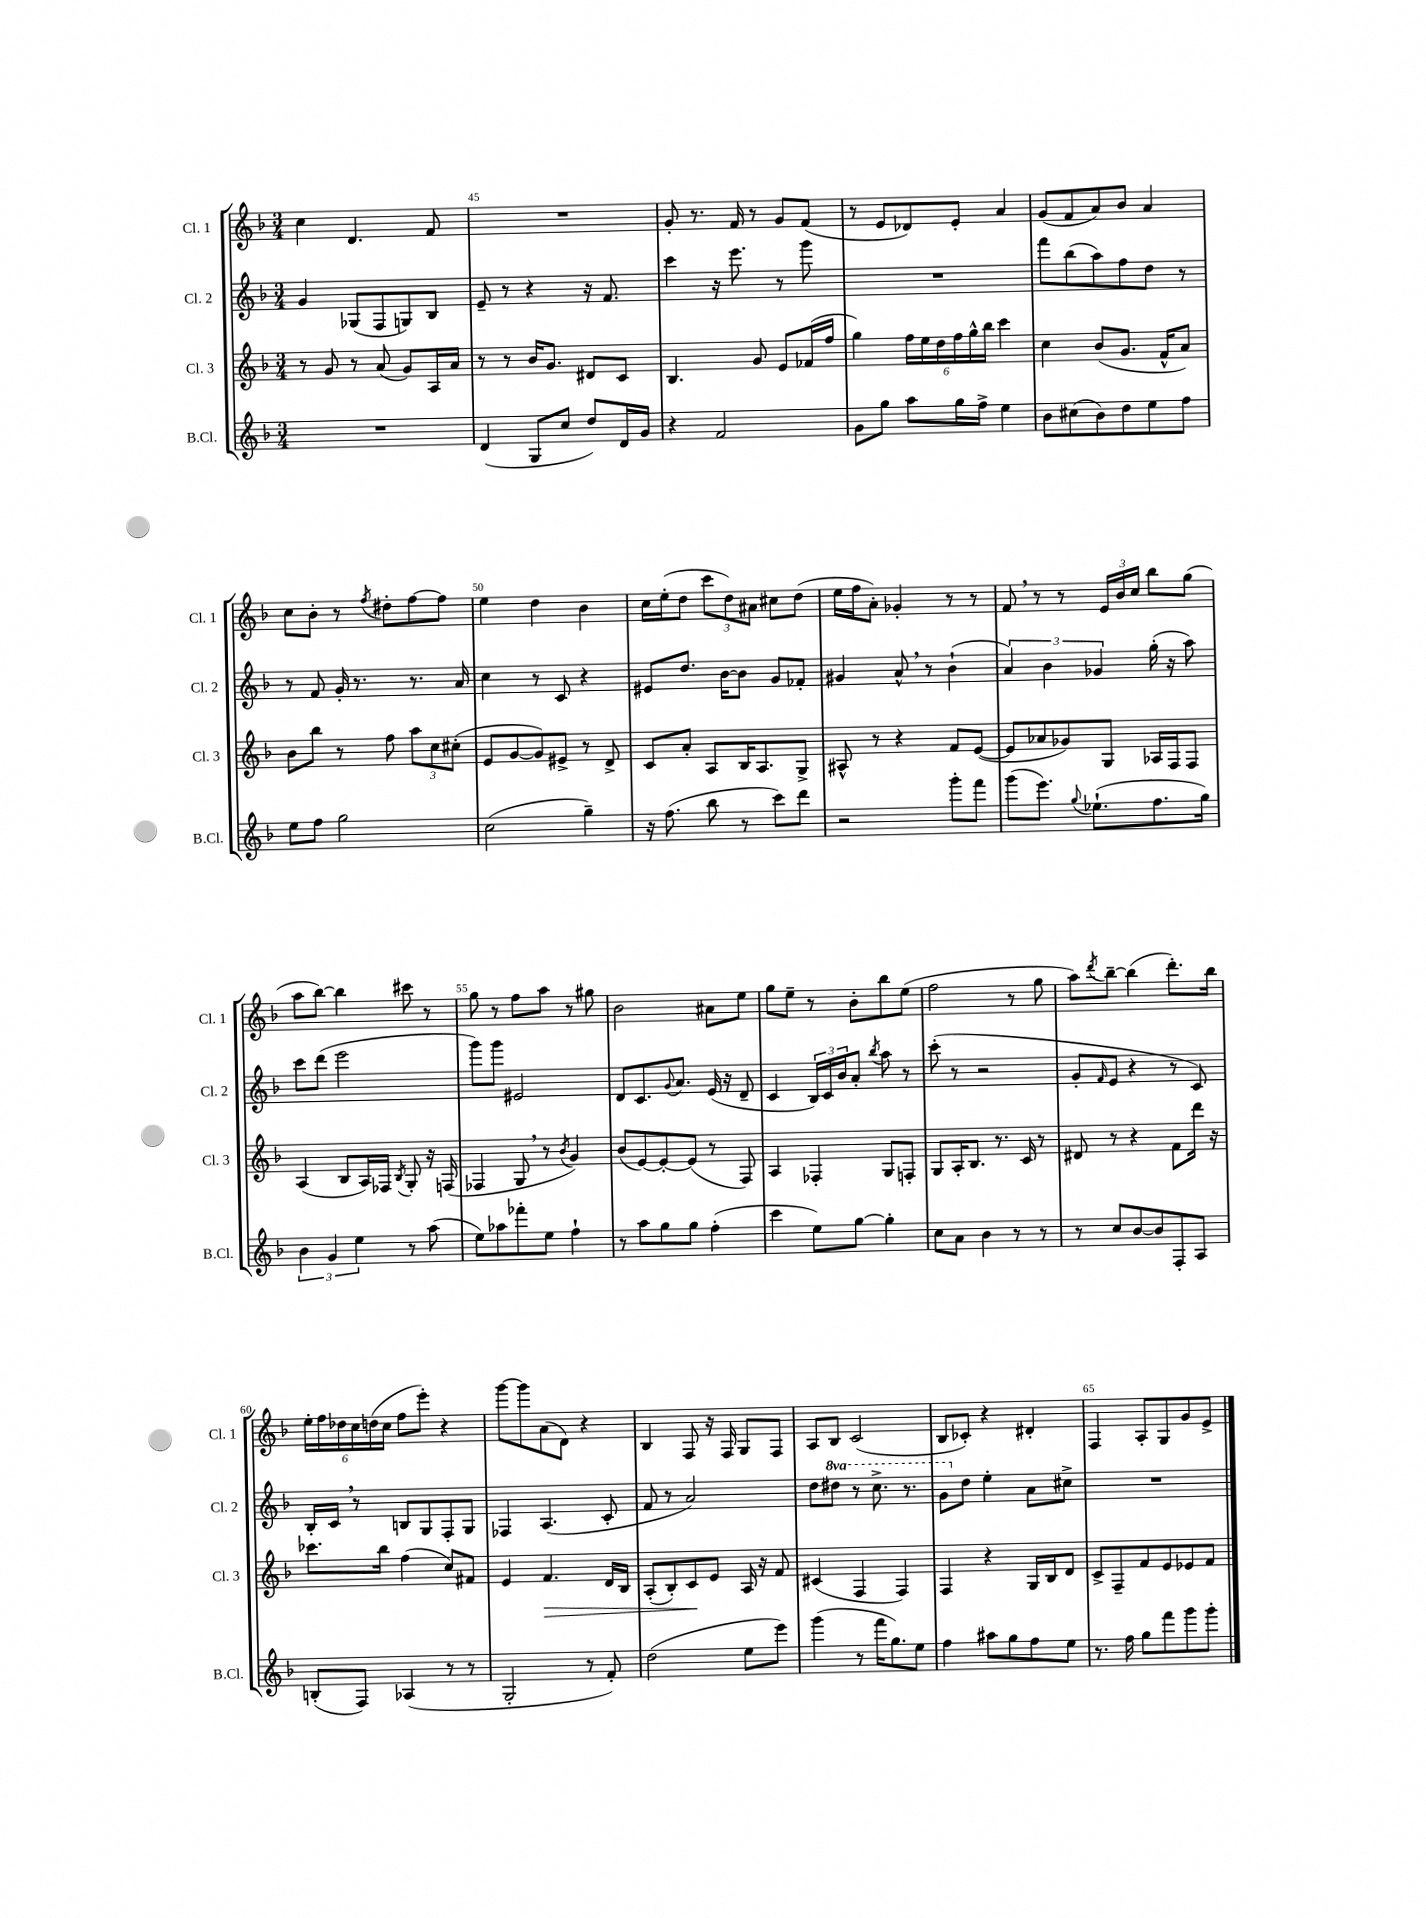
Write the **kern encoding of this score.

**kern	**kern	**kern	**kern
*staff4	*staff3	*staff2	*staff1
*clefG2	*clefG2	*clefG2	*clefG2
*k[b-]	*k[b-]	*k[b-]	*k[b-]
*M3/4	*M3/4	*M3/4	*M3/4
2.r	8r	4g	4cc
.	8g	.	.
.	8r	(8G-	4.d
.	(8a	8F	.
.	8g)	8G)	.
.	16A	8B-	8f
.	16a	.	.
=	=	=	=
(4d	8r	8e~	2.r
.	8r	8r	.
8G	16b-	4r	.
.	8.g	.	.
8cc	.	.	.
8dd)	8d#	16r	.
.	.	8.f	.
16d	8c	.	.
16g	.	.	.
=	=	=	=
4r	4.B-	4ccc	8g'
.	.	.	8.r
2f	.	16r	.
.	.	8.eee	16f
.	8g	.	8r
.	8e	8r	8g
.	(16f-	8ggg	(8f
.	16ff	.	.
=	=	=	=
8g	4gg)	2.r	8r
8gg	.	.	8e
8aa	24ff	.	8d-)
.	24ee	.	.
.	24dd	.	.
16gg	24ff	.	8e'
.	24gg^^	.	.
16ff^	.	.	.
.	24bb-	.	.
4ee	4ccc	.	4a
=	=	=	=
8b-	4cc	8fff	(8g
(8cc#	.	(8bb-	8f
8b-)	(8b-	8aa)	8a)
8dd	8.g	8ff	8b-
8ee	.	8dd	4a
.	16f^^	.	.
8ff	8a)	8r	.
=	=	=	=
8ee	8b-	8r	8cc
8ff	8bb-	8f	8b-'
2gg	8r	16g'	8r
.	.	8.r	.
.	.	.	8qff
.	8ff	.	8dd#'
.	12aa	8.r	[8ff
.	12cc	.	.
.	.	.	8ff]
.	(12cc#'	.	.
.	.	16a	.
=	=	=	=
(2cc	8e	4cc	4ee
.	[8g	.	.
.	8g])	8r	4dd
.	8e#^	8c	.
4gg~)	8r	4r	4b-
.	8d^	.	.
=	=	=	=
16r	8c	8e#	16cc
(8.ff	.	.	(16ee'
.	8a'	8.dd	8dd
8bb-	8A	.	12ccc
.	.	[16b-	.
.	.	.	12dd)
8r	16B-	8b-]	.
.	.	.	12a#
.	8.A	.	.
8ccc)	.	8g	8cc#
8ddd	8G^	8f-'	(8dd
=	=	=	=
2r	8A#^^	4g#	16ee
.	.	.	16ff
.	8r	.	8a')
.	4r	8a^^	4g-'
.	.	8r	.
8ggg'	8f	(4b-`	8r
8fff	([8e	.	8r
=	=	=	=
(8ggg	8e]	6a)	8f
8.eee)	8a-	.	8r
.	.	6b-	.
.	8g-)	.	8r
8qqgg	.	.	.
(8.ee-`	.	.	.
.	.	6g-	.
.	8G	.	24e
.	.	.	24b-
.	.	.	24cc
8.ff	16A-	(16gg'	8bb-
.	16F	16r	.
.	8F	8aa)	(8gg
16gg)	.	.	.
=	=	=	=
6b-	(4A	8ccc	8aa
.	.	(8ddd	[8bb-)
6g	.	.	.
.	8B-	2eee	4bb-]
6ee	.	.	.
.	16A)	.	.
.	16F-	.	.
.	8qB-	.	.
8r	8G'	.	8ccc#
(8aa	16r	.	8r
.	(16F	.	.
=	=	=	=
8ee)	4F-	8ggg)	8gg
8aa-	.	8ggg	8r
8fff-'	8G	2e#	8ff
8ee	8r	.	8aa
.	8qb-	.	.
4ff`	4g)	.	8r
.	.	.	8gg#
=	=	=	=
8r	(8b-	8d	2b-
8aa	[8e)	8.c	.
8gg	8e'_	.	.
.	.	8qqg	.
.	.	8.a	.
8gg	(8e]	.	.
(4ff'	8r	(16e	8a#
.	.	16r	.
.	8F)	8d~	8ee
=	=	=	=
4ccc	4A	4c	8gg
.	.	.	8ee~
8ee)	4F-'	24B-)	8r
.	.	24c	.
.	.	24b-	.
[8gg	.	8a'	8b-'
.	.	8qbb-	.
4gg']	8G	8aa	8bb-
.	8F'	8r	(8ee
=	=	=	=
8cc	8G	(8ccc'	2ff
8a	16A'	8r	.
.	8.B-	.	.
4b-	.	2r	.
.	8.r	.	.
8r	.	.	8r
.	16c	.	.
8r	8r	.	8gg
=	=	=	=
8r	8d#	8g'	8aa)
.	.	16qqf	8qddd
8cc	8r	8e	[8bb-~
[8b-	4r	4r	(4bb-]
8b-]	.	.	.
8F'	8f	8r	8.ddd')
8A	16ddd	8c)	.
.	16r	.	16bb-
=	=	=	=
(8B'	8.ccc-	16B-'	24ee'
.	.	.	24ff
.	.	16c	.
.	.	.	24dd-
8F)	.	8r	24cc
.	.	.	(24dd
.	16bb-	.	.
.	.	.	24cc
(4A-	(4ff	8B	8ff
.	.	8G	8eee')
8r	8cc)	8F'	4r
8r	8f#	8G	.
=	=	=	=
2G'	4e	4F-	[8ggg
.	.	.	8ggg]
.	4.f	(4.A	(8a
.	.	.	8d)
8r	.	.	4r
8f')	16d	8c'	.
.	16B-	.	.
=	=	=	=
(2dd	(8A'	8f	4B-
.	8B-')	8r	.
.	8c	2a)	8F
.	8e	.	16r
.	.	.	16F
8ee	16A	.	8G
.	16r	.	.
8eee)	8f	.	8F
=	=	=	=
(4ggg	(4c#	8dd	8A
.	.	8ddd#	8B-
8r	4F	8r	(2c
16fff	.	8.ccc^	.
8.gg)	.	.	.
.	4F)	.	.
.	.	8.r	.
8ee	.	.	.
=	=	=	=
4ff	4F	8gg	8B-
.	.	8dd	8c-')
8aa#	4r	4ee'	4r
8gg	.	.	.
8ff	16G	8a	4d#'
.	16B-	.	.
8ee	8d	8cc#^	.
=	=	=	=
8.r	8c^	2.r	4F
.	8F~	.	.
16ff	.	.	.
8gg	8f	.	8A'
8fff	8e	.	8G
8ggg	8e-	.	8g
8ggg'	8f	.	8e^
==	==	==	==
*-	*-	*-	*-
